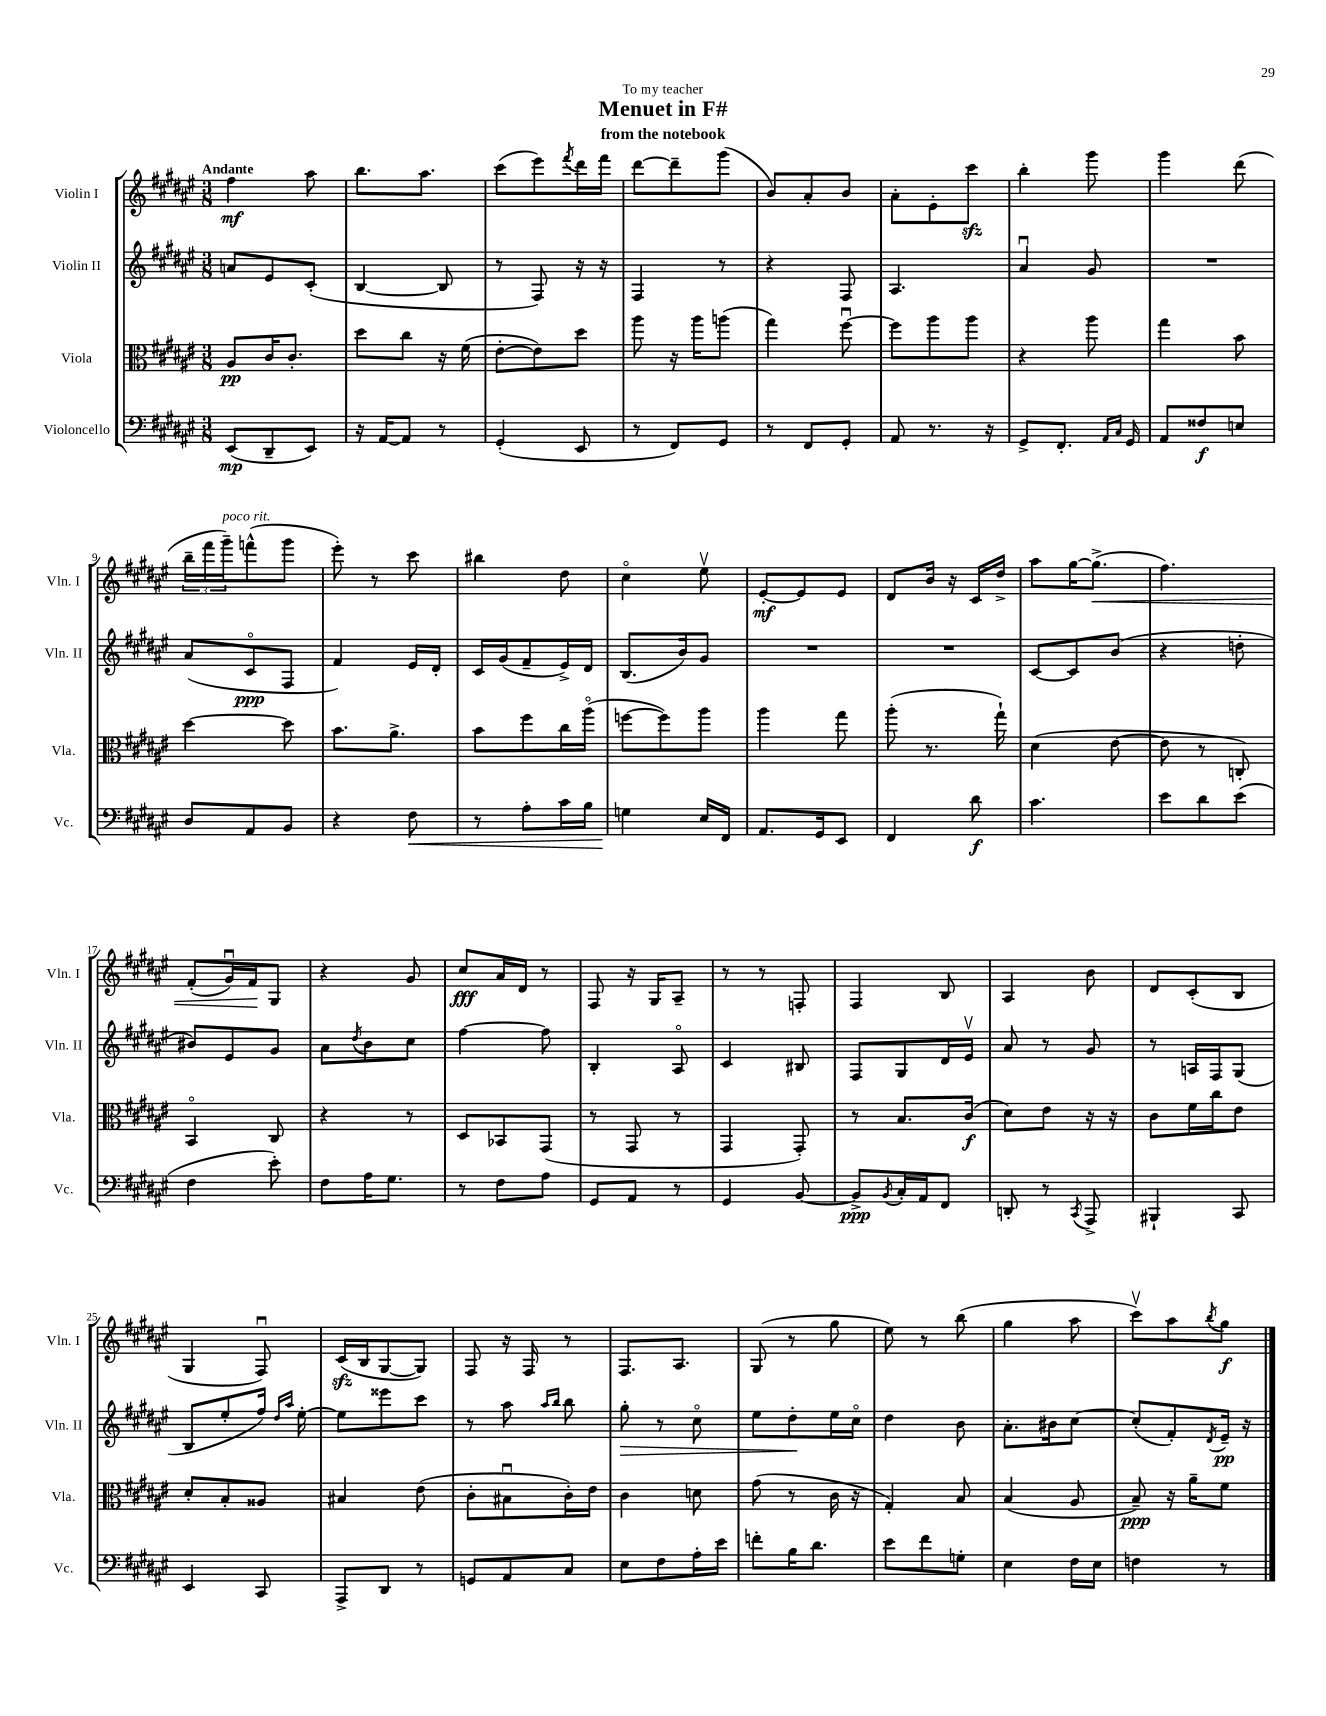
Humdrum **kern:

**kern	**kern	**kern	**kern
*staff4	*staff3	*staff2	*staff1
*clefF4	*clefC3	*clefG2	*clefG2
*k[f#c#g#d#a#e#]	*k[f#c#g#d#a#e#]	*k[f#c#g#d#a#e#]	*k[f#c#g#d#a#e#]
*M3/8	*M3/8	*M3/8	*M3/8
(8EE#/L	8A#/L	8a/L	4ff#\
8DD#~/	16c#/K	8e#/	.
.	8.c#'/J	.	.
8EE#/J)	.	(8c#'/J	8aa#\
=	=	=	=
16r	8dd#\L	[4B/	8.bb\L
[16AA#/LK	.	.	.
8AA#/]J	8cc#\J	.	.
.	.	.	8.aa#\J
8r	16r	8B/]	.
.	(16f#\	.	.
=	=	=	=
(4GG#'/	[8e#'\L	8r	(8ccc#\L
.	8e#\])	8F#/)	8eee#\)
.	.	.	8qfff#/
8EE#/	8dd#\J	16r	16ddd#\L
.	.	16r	16fff#\JJ
=	=	=	=
8r	8aa#\	4F#/	[8ddd#\L
8FF#/L)	16r	.	8ddd#~\]
.	16aa#\LK	.	.
8GG#/J	(8aa\J	8r	(8ggg#\J
=	=	=	=
8r	4gg#\)	4r	8b/L)
8FF#/L	.	.	8a#'/
8GG#'/J	[8ff#u\	8F#/	8b/J
=	=	=	=
8AA#/	8ff#\]L	4.A#/	8a#'\L
8.r	8aa#\	.	8e#'\
.	8aa#\J	.	8ccc#\J
16r	.	.	.
=	=	=	=
8GG#^/L	4r	4a#u/	4bb'\
8.FF#'/J	.	.	.
.	8aa#\	8g#/	8ggg#\
16qqAA#/LL	.	.	.
16qqC#/JJ	.	.	.
16GG#/	.	.	.
=	=	=	=
8AA#/L	4gg#\	4.r	4ggg#\
8F##/	.	.	.
8E/J	8b\	.	(8ddd#\
=	=	=	=
8D#/L	[4dd#\	(8a#/L	24bb~\LL
.	.	.	24fff#\
.	.	.	24ggg#~\J)
8AA#/	.	8c#o/	(8fff^^\
8BB/J	8dd#\]	8F#/J	8ggg#\J
=	=	=	=
4r	8.b\L	4f#/)	8eee#'\)
.	.	.	8r
.	8.a#^\J	.	.
8F#\	.	16e#/LL	8ccc#\
.	.	16d#'/JJ	.
=	=	=	=
8r	8b\L	16c#/LL	4bb#\
.	.	(16g#/J	.
8A#'\L	8ff#\	8f#~/	.
16c#\L	16cc#\L	16e#^/L)	8dd#\
16B\JJ	(16aa#o\JJ	16d#/JJ	.
=	=	=	=
4G\	[8ff\L	(8.B/L	4cc#o\
.	8ff\])	.	.
.	.	16b/k)	.
16E#/LL	8aa#\J	8g#/J	8ee#v\
16FF#/JJ	.	.	.
=	=	=	=
8.AA#/L	4aa#\	4.r	[8e#'/L
.	.	.	8e#/]
16GG#/k	.	.	.
8EE#/J	8gg#\	.	8e#/J
=	=	=	=
4FF#/	(8aa#'\	4.r	8d#/L
.	8.r	.	16b/Jk
.	.	.	16r
8d#\	.	.	16c#/LL
.	16gg#`\)	.	16dd#^/JJ
=	=	=	=
4.c#\	(4d#\	[8c#/L	8aa#\L
.	.	8c#/]	[16gg#\K
.	.	.	(8.gg#^\]J
.	[8e#\	(8b/J	.
=	=	=	=
8e#\L	8e#\]	4r	4.ff#\)
8d#\	8r	.	.
(8e#\J	8C'/)	8dd'\	.
=	=	=	=
4F#\	4BBo/	8b#/L)	(8f#'/L
.	.	8e#/	16g#u/L)
.	.	.	16f#/J
8e#'\)	8C#/	8g#/J	8G#/J
=	=	=	=
8F#\L	4r	8a#\L	4r
.	.	8qdd#/	.
16A#\K	.	8b\	.
8.G#\J	.	.	.
.	8r	8cc#\J	8g#/
=	=	=	=
8r	8D#/L	[4ff#\	8cc#/L
8F#\L	8BB-/	.	16a#/L
.	.	.	16d#/JJ
8A#\J	(8GG#/J	8ff#\]	8r
=	=	=	=
8GG#/L	8r	4B'/	8F#/
8AA#/J	8GG#/	.	16r
.	.	.	16G#/LK
8r	8r	8A#o/	8A#~/J
=	=	=	=
4GG#/	4GG#/	4c#/	8r
.	.	.	8r
[8BB/	8GG#'/)	8B#/	8F'/
=	=	=	=
8BB^/]L	8r	8F#/L	4F#/
8qBB/	.	.	.
16C#'/L	8.B/L	8G#/	.
16AA#/J	.	.	.
8FF#/J	.	16d#/L	8B/
.	(16c#/Jk	16e#v/JJ	.
=	=	=	=
8DD'/	8d#\L)	8a#/	4A#/
8r	8e#\J	8r	.
8qCC#/	.	.	.
8AAA#^/	16r	8g#/	8b\
.	16r	.	.
=	=	=	=
4BBB#`/	8c#\L	8r	8d#/L
.	16f#\L	16A/LL	(8c#'/
.	16cc#\J	16F#/J	.
8CC#/	8e#\J	(8G#/J	8B/J
=	=	=	=
4EE#/	8d#'/L	8B/L	4G#/
.	8B'/	8ee#'/	.
8CC#/	8A##/J	16ff#/Jk)	8F#u/)
.	.	16qqdd#/LL	.
.	.	16qqaa#/JJ	.
.	.	[16ee#'\	.
=	=	=	=
8AAA#^/L	4B#/	8ee#\]L	(16c#/LL
.	.	.	16B/J
8DD#/J	.	8eee##\	[8G#/
8r	(8e#\	8ccc#\J	8G#/]J)
=	=	=	=
8GG/L	8c#'\L	8r	8F#/
8AA#/	8B#u\	8aa#\	16r
.	.	.	16F#/
.	.	16qqaa#/LL	.
.	.	16qqbb/JJ	.
8C#/J	16c#'\L)	8bb\	8r
.	16e#\JJ	.	.
=	=	=	=
8E#\L	4c#\	8gg#'\	8.F#/L
8F#\	.	8r	.
.	.	.	8.A#/J
16A#'\L	8d\	8cc#o\	.
16e#\JJ	.	.	.
=	=	=	=
8f'\L	(8g#\	8ee#\L	(8G#/
16B\K	8r	8dd#'\	8r
8.d#\J	.	.	.
.	16c#\	16ee#\L	8gg#\
.	16r	16cc#o\JJ	.
=	=	=	=
8e#\L	4G#'/)	4dd#\	8ee#\)
8f#\	.	.	8r
8G'\J	8B/	8b\	(8bb\
=	=	=	=
4E#\	(4B/	8.a#'\L	4gg#\
.	.	16b#\k	.
16F#\LL	8A#/	[8cc#\J	8aa#\
16E#\JJ	.	.	.
=	=	=	=
4F\	8B~/)	(8cc#'/]L	8ccc#v\L)
.	16r	8f#'/)	8aa#\
.	16a#~\LK	.	.
.	.	8qd#/	8qbb/
8r	8f#\J	16e#~/Jk	8gg#\J
.	.	16r	.
==	==	==	==
*-	*-	*-	*-
